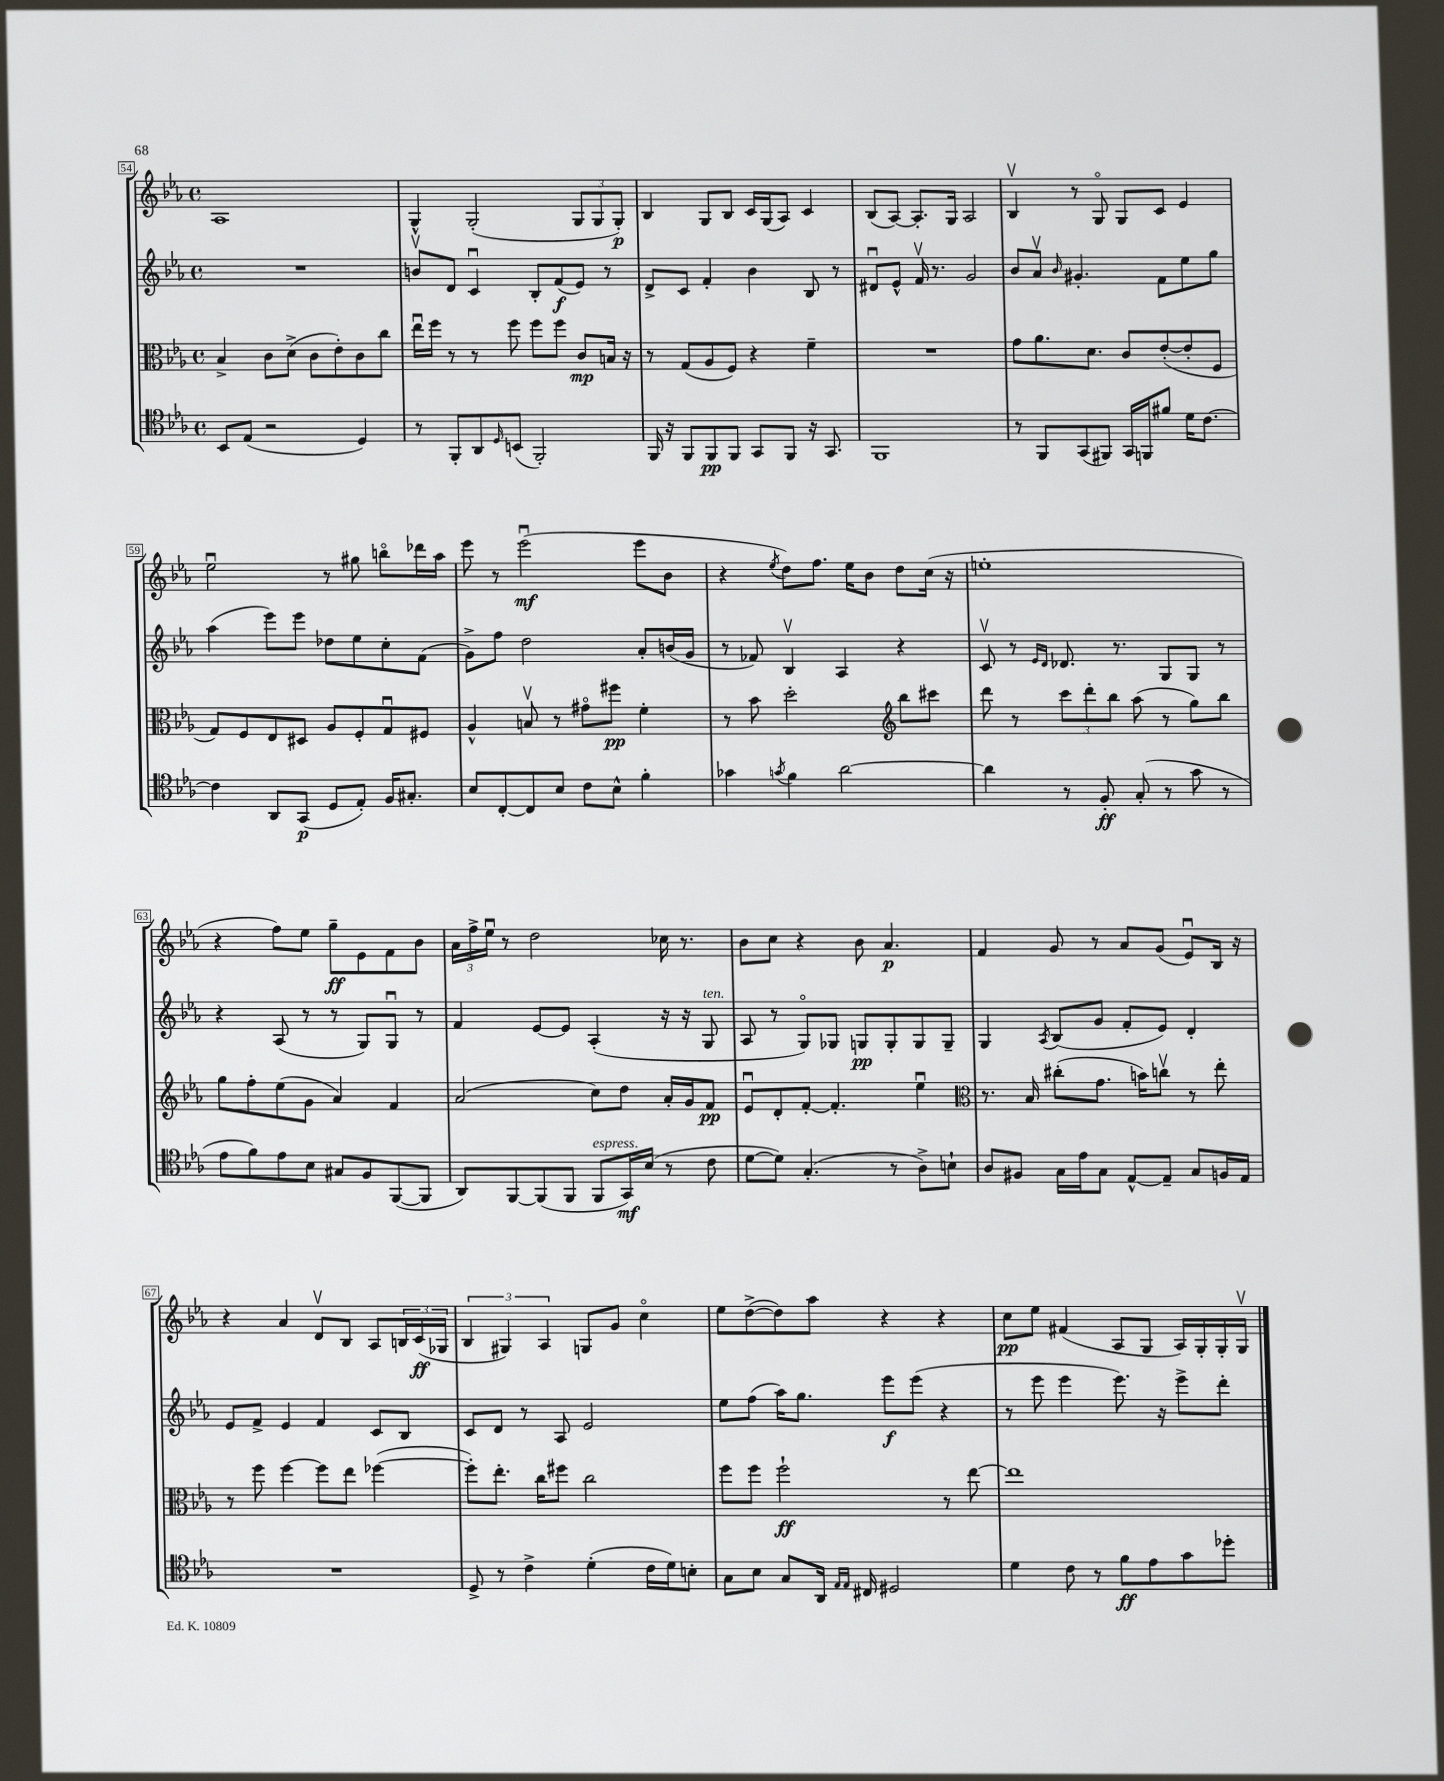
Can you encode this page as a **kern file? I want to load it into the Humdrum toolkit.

**kern	**dynam	**kern	**dynam	**kern	**dynam	**kern	**dynam
*part4	*part4	*part3	*part3	*part2	*part2	*part1	*part1
*staff4	*staff4	*staff3	*staff3	*staff2	*staff2	*staff1	*staff1
*clefC4	*	*clefC3	*	*clefG2	*	*clefG2	*
*k[b-e-a-]	*	*k[b-e-a-]	*	*k[b-e-a-]	*	*k[b-e-a-]	*
*M4/4	*	*M4/4	*	*M4/4	*	*M4/4	*
*met(c)	*	*met(c)	*	*met(c)	*	*met(c)	*
=54	=54	=54	=54	=54	=54	=54	=54
8BB-/L	.	4B-^/	.	1r	.	1A-	.
(8E-/J	.	.	.	.	.	.	.
2r	.	8c\L	.	.	.	.	.
.	.	(8d^\J	.	.	.	.	.
.	.	8c\L	.	.	.	.	.
.	.	8e-'\)	.	.	.	.	.
4D/)	.	8c\	.	.	.	.	.
.	.	8cc\J	.	.	.	.	.
=55	=55	=55	=55	=55	=55	=55	=55
8r	.	16ee-u\LL	.	8bnv/L	.	4G^^/	.
.	.	16ff\JJ	.	.	.	.	.
8FF'/L	.	8r	.	8d/J	.	.	.
8AA-/	.	8r	.	4cu/	.	(2G'/	.
16qqD/	.	.	.	.	.	.	.
(8BBn/J	.	8ff\	.	.	.	.	.
2FF'/)	.	8ff\L	.	8B-'/L	.	.	.
.	.	8ff\J	.	(8f/	f	.	.
.	.	8c/L	mp	8e-/J)	.	12G/L	.
.	.	.	.	.	.	12G/	.
.	.	16Bn/Jk	.	8r	.	.	.
.	.	.	.	.	.	12G'/J)	p
.	.	16r	.	.	.	.	.
=56	=56	=56	=56	=56	=56	=56	=56
16FF/	.	8r	.	8d^/L	.	4B-/	.
16r	.	.	.	.	.	.	.
8FF/L	.	(8G/L	.	8c/J	.	.	.
8FF/	pp	8A-/	.	4f'/	.	8G/L	.
8FF/J	.	8F/J)	.	.	.	8B-/J	.
8GG/L	.	4r	.	4b-\	.	16c/LL	.
.	.	.	.	.	.	(16G/J	.
8FF/J	.	.	.	.	.	8A-/J)	.
16r	.	4f~\	.	8B-/	.	4c/	.
8.GG/	.	.	.	.	.	.	.
.	.	.	.	8r	.	.	.
=57	=57	=57	=57	=57	=57	=57	=57
1FF	.	1r	.	8d#Xu/L	.	(8B-/L	.
.	.	.	.	8e-^^/J	.	[8A-/J)	.
.	.	.	.	16fv/	.	8.A-'/L]	.
.	.	.	.	8.r	.	.	.
.	.	.	.	.	.	16G/Jk	.
.	.	.	.	2g/	.	2A-/	.
=58	=58	=58	=58	=58	=58	=58	=58
8r	.	8g\L	.	8b-/L	.	4B-v/	.
8FF/L	.	8.a-\	.	8a-v/J	.	.	.
.	.	.	.	16qqb-/	.	.	.
(8GG/	.	.	.	4.g#X'/	.	8r	.
.	.	8.d\J	.	.	.	.	.
8FF#X/J)	.	.	.	.	.	8G/	.
16GG/LL	.	8c/L	.	.	.	8G/L	.
16FFn/J	.	.	.	.	.	.	.
8f#X/J	.	([8e-'/	.	8f\L	.	8c/J	.
16d\KL	.	8e-'/]	.	8ee-\	.	4e-/	.
[8.c\J	.	.	.	.	.	.	.
.	.	8F/J	.	8gg\J	.	.	.
!!LO:LB:g=z
=59	=59	=59	=59	=59	=59	=59	=59
4c\]	.	8G/L)	.	(4aa-\	.	2ee-u\	.
.	.	8F/	.	.	.	.	.
8AA-/L	.	8E-/	.	8eee-\L)	.	.	.
(8GG/J	p	8D#X/J	.	8eee-\J	.	.	.
8D/L	.	8A-/L	.	8dd-X\L	.	8r	.
8E-'/J)	.	8F'/	.	8ee-\	.	8gg#X\	.
16F/KL	.	8Gu/	.	8cc'\	.	8bbn\L	.
8.G#X'/J	.	.	.	.	.	.	.
.	.	8F#X/J	.	(8f\J	.	16ddd-X\L	.
.	.	.	.	.	.	16aa-\JJ	.
=60	=60	=60	=60	=60	=60	=60	=60
8B-/L	.	4A-^^/	.	8g^\L)	.	8eee-\	.
[8C'/	.	.	.	8ff\J	.	8r	.
8C/]	.	8Bnv/	.	2dd\	.	(2eee-u\	mf
8B-/J	.	8r	.	.	.	.	.
8c\L	.	8g#X\L	.	.	.	.	.
8B-^^\J	.	8ff#X\J	pp	.	.	.	.
4f'\	.	4f'\	.	8a-'/L	.	8eee-\L	.
.	.	.	.	(16bn/L	.	8b-\J	.
.	.	.	.	16g/JJ	.	.	.
=61	=61	=61	=61	=61	=61	=61	=61
4g-X\	.	8r	.	8r	.	4r	.
.	.	8b-\	.	8f-X/)	.	.	.
8qgn/	.	.	.	.	.	8qee-/	.
4f\	.	2dd'\	.	4B-v/	.	8dd\L)	.
.	.	.	.	.	.	8.ff\J	.
[2a-\	.	.	.	4A-/	.	.	.
.	.	.	.	.	.	16ee-\KL	.
.	.	.	.	.	.	8b-\J	.
*	*	*clefG2	*	*	*	*	*
.	.	8bb-\L	.	4r	.	8dd\L	.
.	.	8ccc#X\J	.	.	.	(16cc\Jk	.
.	.	.	.	.	.	16r	.
=62	=62	=62	=62	=62	=62	=62	=62
4a-\]	.	8ddd\	.	8cv/	.	1een'	.
.	.	8r	.	8r	.	.	.
.	.	.	.	16qqe-/LL	.	.	.
.	.	.	.	16qqd/JJ	.	.	.
8r	.	12ccc\L	.	8.d-X/	.	.	.
.	.	12ddd'\	.	.	.	.	.
8F'/	ff	.	.	.	.	.	.
.	.	12bb-\J	.	.	.	.	.
.	.	.	.	8.r	.	.	.
(8G'/	.	(8aa-\	.	.	.	.	.
8r	.	8r	.	8G/L	.	.	.
8g\	.	8gg\L)	.	8G/J	.	.	.
8r	.	8bb-\J	.	8r	.	.	.
!!LO:LB:g=z
=63	=63	=63	=63	=63	=63	=63	=63
8e-\L	.	8gg\L	.	4r	.	4r	.
8f\)	.	8ff'\	.	.	.	.	.
8e-\	.	(8ee-\	.	(8A-/	.	8ff\L)	.
8B-\J	.	8g\J	.	8r	.	8ee-\J	.
8G#X/L	.	4a-/)	.	8r	.	8gg~\L	ff
8F/	.	.	.	8G/L)	.	8e-\	.
([8FF/	.	4f/	.	8Gu/J	.	8f\	.
8FF/J]	.	.	.	8r	.	8b-\J	.
=64	=64	=64	=64	=64	=64	=64	=64
8AA-/L)	.	(2a-/	.	4f/	.	24a-\LL	.
.	.	.	.	.	.	24ff^\	.
.	.	.	.	.	.	24ee-u\JJ	.
[8FF/	.	.	.	.	.	8r	.
(8FF/]	.	.	.	[8e-/L	.	2dd\	.
8FF/J	.	.	.	8e-/J]	.	.	.
!LO:TX:a:i:t=espress.	!	!	!	!	!	!	!
8FF/L	.	8cc\L)	.	(4A-'/	.	.	.
16GG/L)	mf	8dd\J	.	.	.	.	.
(16B-/JJ	.	.	.	.	.	.	.
8r	.	16a-'/LL	.	16r	.	16cc-X\	.
.	.	16g/J	.	16r	.	8.r	.
!	!	!	!	!LO:TX:a:i:t=ten.	!	!	!
8c\	.	8f/J	pp	8G/	.	.	.
=65	=65	=65	=65	=65	=65	=65	=65
[8d\L	.	8e-u/L	.	8A-/	.	8b-\L	.
8d\J])	.	8d'/	.	8r	.	8cc\J	.
(4.G'/	.	[8f'/J	.	8G/L)	.	4r	.
.	.	4.f'/]	.	8G-X/J	.	.	.
.	.	.	.	8Gn/L	pp	8b-\	.
8r	.	.	.	8G'/	.	4.a-/	p
8A-^\L)	.	4ee-u\	.	8G/	.	.	.
8Bn`\J	.	.	.	8G~/J	.	.	.
=66	=66	=66	=66	=66	=66	=66	=66
*	*	*clefC3	*	*	*	*	*
8A-/L	.	8.r	.	4G/	.	4f/	.
8F#X/J	.	.	.	.	.	.	.
.	.	16B-/	.	.	.	.	.
.	.	.	.	8qA-/	.	.	.
16G\LL	.	(8cc#X'\L	.	(8B-/L	.	8g/	.
16e-\J	.	.	.	.	.	.	.
8G\J	.	8.g\J	.	8g/J	.	8r	.
[8E-^^/L	.	.	.	8f'/L	.	8a-/L	.
.	.	16bn\KL)	.	.	.	.	.
8E-~/J]	.	8ccnv\J	.	8e-/J)	.	(8g/J	.
8G/L	.	8r	.	4d'/	.	8e-u/L)	.
16Fn/L	.	8ee-'\	.	.	.	16B-/Jk	.
16E-/JJ	.	.	.	.	.	16r	.
!!LO:LB:g=z
=67	=67	=67	=67	=67	=67	=67	=67
1r	.	8r	.	8e-/L	.	4r	.
.	.	8ff\	.	8f^/J	.	.	.
.	.	[4ff\	.	4e-/	.	4a-/	.
.	.	8ff\L]	.	4f/	.	8dv/L	.
.	.	8ee-\J	.	.	.	8B-/J	.
.	.	([4ff-X\	.	8c/L	.	8A-/L	.
.	.	.	.	8B-/J	.	24Bn/L	.
.	.	.	.	.	.	(24c/	ff
.	.	.	.	.	.	24G-X/JJ	.
=68	=68	=68	=68	=68	=68	=68	=68
8D^/	.	8ff-'\L])	.	8c/L	.	6B-/	.
8r	.	8.ee-'\J	.	8d/J	.	.	.
.	.	.	.	.	.	6G#X/)	.
4c^\	.	.	.	8r	.	.	.
.	.	16cc\KL	.	.	.	.	.
.	.	.	.	.	.	6A-/	.
.	.	8ff#X\J	.	8A-/	.	.	.
(4d'\	.	2cc\	.	2e-/	.	8Gn/L	.
.	.	.	.	.	.	8g/J	.
16c\LL	.	.	.	.	.	4cc\	.
16d\J)	.	.	.	.	.	.	.
8Bn'\J	.	.	.	.	.	.	.
=69	=69	=69	=69	=69	=69	=69	=69
8G\L	.	8ff\L	.	8ee-\L	.	8ee-\L	.
8B-\J	.	8ff\J	.	(8ff\J	.	([8dd^\	.
8G/L	.	2ff`\	ff	16aa-\KL)	.	8dd\])	.
.	.	.	.	8.gg\J	.	.	.
16AA-/Jk	.	.	.	.	.	8aa-\J	.
16qqE-/LL	.	.	.	.	.	.	.
16qqE-/JJ	.	.	.	.	.	.	.
16C#X/	.	.	.	.	.	.	.
2D#X/	.	.	.	8eee-\L	f	4r	.
.	.	.	.	(8eee-\J	.	.	.
.	.	8r	.	4r	.	4r	.
.	.	[8ee-\	.	.	.	.	.
=70	=70	=70	=70	=70	=70	=70	=70
4d\	.	1ee-]	.	8r	.	8cc\L	pp
.	.	.	.	8eee-\	.	8ee-\J	.
8c\	.	.	.	4eee-\	.	(4f#X/	.
8r	.	.	.	.	.	.	.
8f\L	ff	.	.	8.eee-\)	.	8A-/L	.
8e-\	.	.	.	.	.	8G/J	.
.	.	.	.	16r	.	.	.
8g\	.	.	.	8eee-^\L	.	16A-/LL)	.
.	.	.	.	.	.	16G'/	.
8dd-X'\J	.	.	.	8ddd'\J	.	16G'/	.
.	.	.	.	.	.	16Gv/JJ	.
==	==	==	==	==	==	==	==
*-	*-	*-	*-	*-	*-	*-	*-
